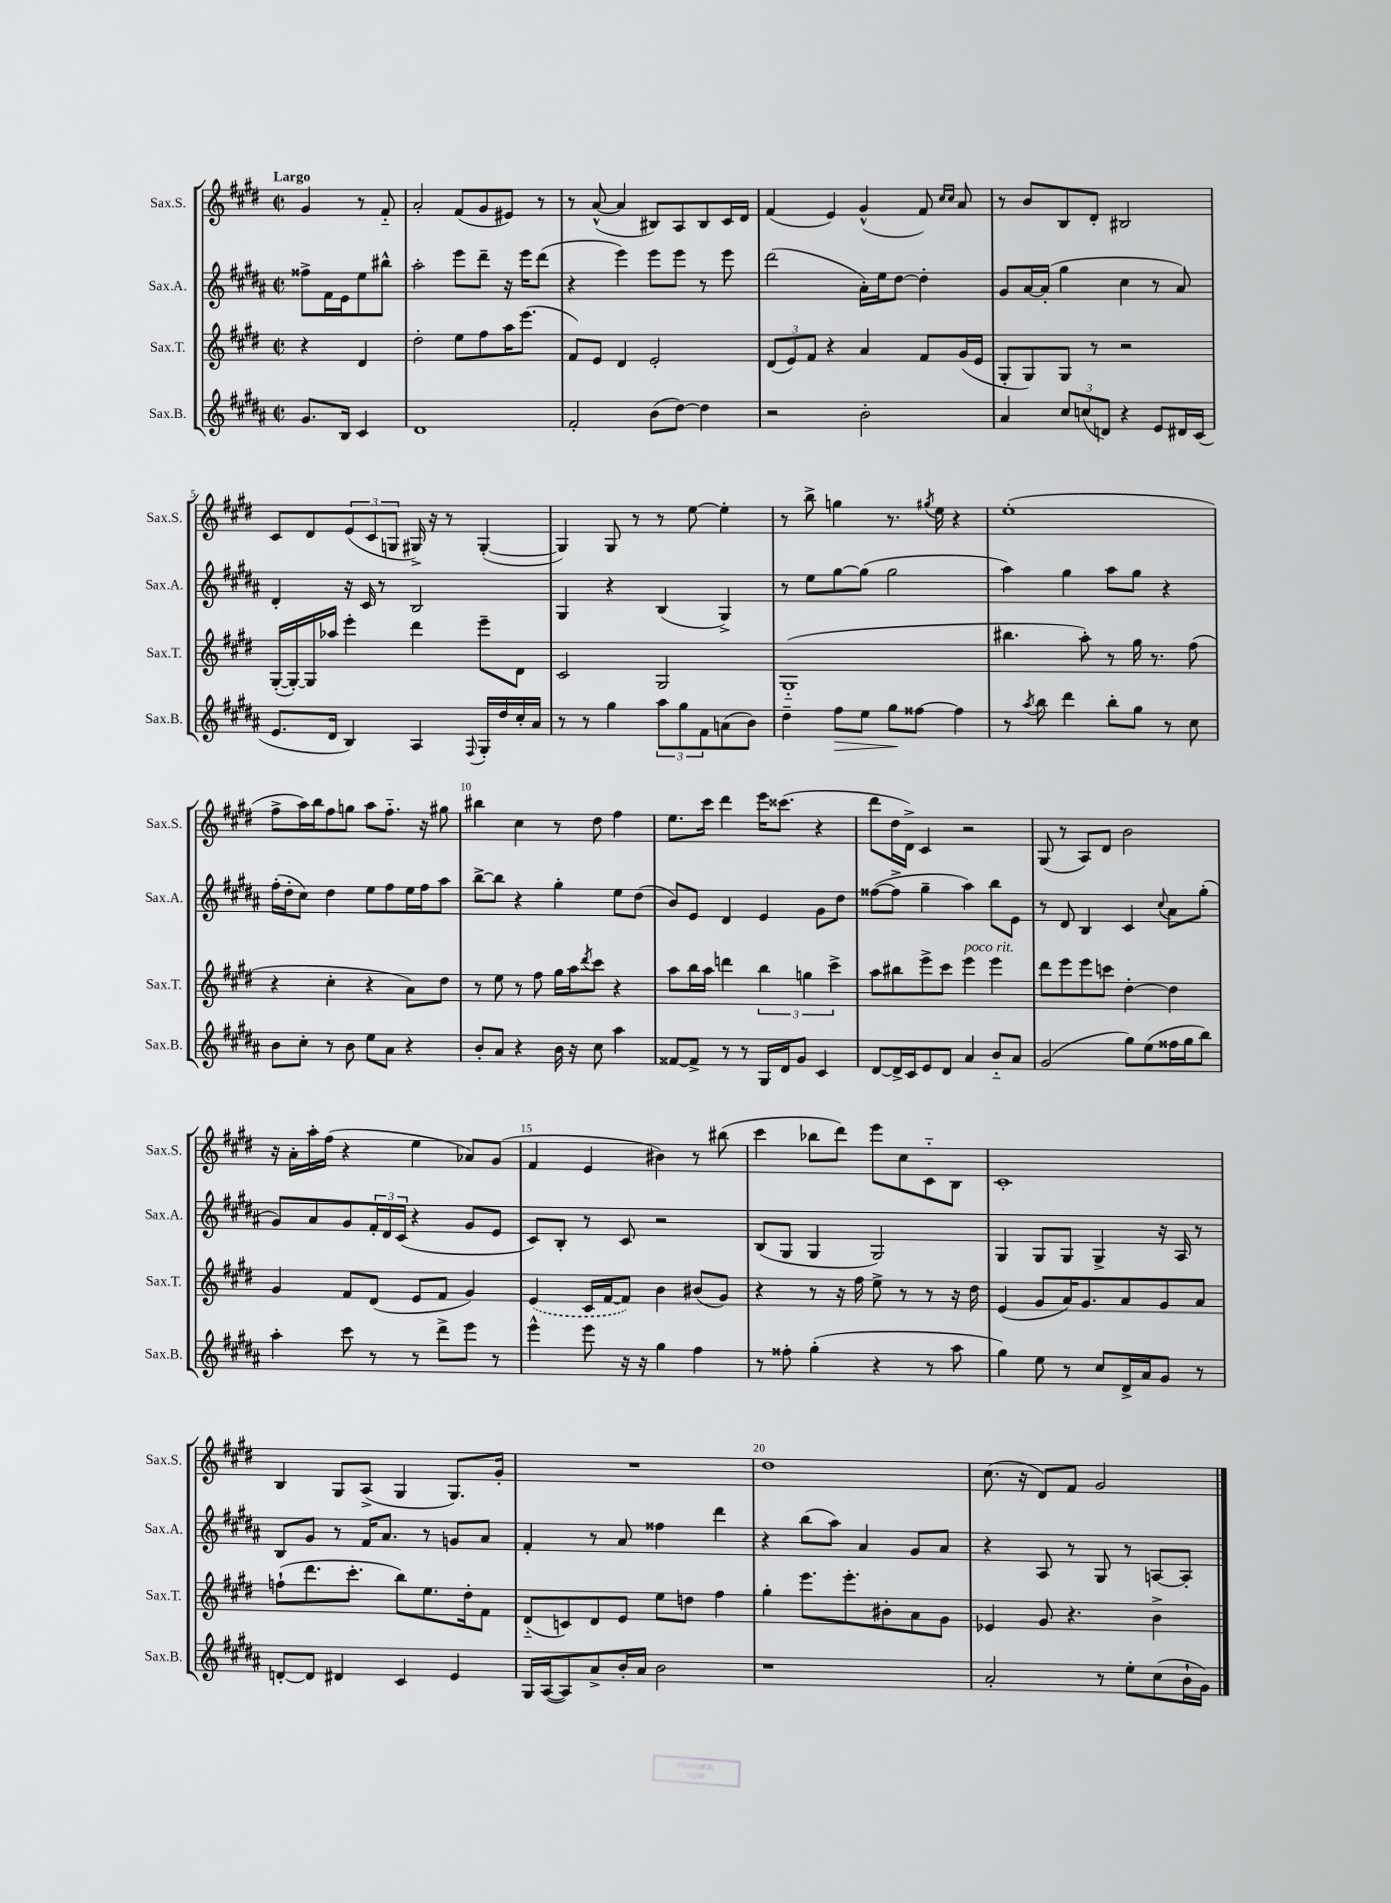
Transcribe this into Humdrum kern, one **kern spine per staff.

**kern	**kern	**kern	**kern
*staff4	*staff3	*staff2	*staff1
*clefG2	*clefG2	*clefG2	*clefG2
*k[f#c#g#d#a#]	*k[f#c#g#d#]	*k[f#c#g#d#a#]	*k[f#c#g#d#]
*M2/2	*M2/2	*M2/2	*M2/2
*met(c|)	*met(c|)	*met(c|)	*met(c|)
8.g#	4r	8ff##^	4g#
.	.	16f#	.
16B	.	16e	.
4c#	4d#	8ee	8r
.	.	8bb#^^	8f#'~
=	=	=	=
1d#	2dd#'	2aa#'	2a'
.	8ee	8eee	(8f#
.	8ff#	8ddd#~	8g#
.	16aa	16r	8e#)
.	(8.eee	16eee	.
.	.	(8ddd#	8r
=	=	=	=
2f#'	8f#)	4r	8r
.	8e	.	([8a^^
.	4d#	4eee)	4a]
(8b	2e'	8eee	8B#)
[8dd#)	.	8eee	8A
4dd#]	.	8r	8B#
.	.	8eee	16c#
.	.	.	16d#
=	=	=	=
2r	(12d#	(2ddd#	(4f#
.	12e)	.	.
.	12f#	.	.
.	4r	.	4e)
2b'	4a	16a#')	(4g#^^
.	.	16ee	.
.	.	[8dd#	.
.	8f#	4dd#']	8f#)
.	.	.	16qqcc#
.	.	.	16qqcc#
.	(16g#	.	8a
.	16e	.	.
=	=	=	=
4a#	8G#'	8g#	8r
.	8G#)	[16a#	8b
.	.	(16a#']	.
12cc#	8G#	4gg#	8B
(12cc	.	.	.
.	8r	.	8d#'
12d)	.	.	.
4r	2r	4cc#	2B#
8e	.	8r	.
16d#	.	8a#)	.
(16c#	.	.	.
=	=	=	=
8.e	([16G#'	4d#'	8c#
.	16G#'_)	.	.
.	16G#]	.	8d#
16d#	16aa-	.	.
4B)	4eee'	16r	(12e
.	.	16c#	.
.	.	.	12c#
.	.	8r	.
.	.	.	12G
4A#	4ddd#	2B	16G#^)
.	.	.	16r
.	.	.	8r
8qqF#	.	.	.
16G#'	8eee~	.	([4G#'
16dd#	.	.	.
16cc#'	8d#	.	.
16a#	.	.	.
=	=	=	=
8r	2c#	4G#	4G#])
8r	.	.	.
4gg#	.	4r	8G#
.	.	.	8r
12aa#	2G#	(4B	8r
12gg#	.	.	.
.	.	.	[8ee
12f#	.	.	.
(8a	.	4G#^)	4ee']
8b)	.	.	.
=	=	=	=
4dd#~	(1G#'~	8r	8r
.	.	8ee	8bb^
8ff#	.	[8gg#	4gg
8ee	.	(8gg#]	.
8gg#	.	2gg#	8.r
[8ff##	.	.	.
.	.	.	8qgg#
.	.	.	16ee
4ff##]	.	.	4r
=	=	=	=
8r	4.bb#	4aa#)	(1ee'
8qaa#	.	.	.
8bb	.	.	.
4ddd#	.	4gg#	.
.	8aa')	.	.
8bb'	8r	8aa#	.
8gg#	16gg#	8gg#	.
.	8.r	.	.
8r	.	4r	.
8cc#	(8ff#	.	.
=	=	=	=
8b	4r	(16ff#'	8ff#^
.	.	16dd#'	.
8cc#'	.	8cc#)	16aa)
.	.	.	16bb
8r	4cc#'	4dd#	8ff#
8b	.	.	8gg
8ee	4r	8ee	8aa
8a#	.	8ff#	8.ff#'~
4r	8a)	16ee	.
.	.	16ff#	16r
.	8dd#	8aa#	8gg#
=	=	=	=
8b'	8r	[8bb^	4bb#
8a#	8ee	8bb]	.
4r	8r	4r	4cc#
.	8ff#	.	.
16b	16gg#	4gg#'	8r
16r	16aa	.	.
.	8qddd#	.	.
8cc#	8ccc#	.	8dd#
4aa#	4r	8ee	4ff#
.	.	(8dd#	.
=	=	=	=
[8f##	8aa	8b)	8.ee
8f##^]	16bb	8e	.
.	16aa	.	16ccc#
8r	4ddd	4d#	4ddd#
8r	.	.	.
16G#	6bb	4e	16eee
16d#	.	.	(8.ccc##
8g#	.	.	.
.	6gg	.	.
4c#	.	8g#	4r
.	6ccc#^	.	.
.	.	8dd#	.
=	=	=	=
[8d#	8aa	([8ff##	8ddd#
16d#^]	8bb#	8ff##^]	16dd#
16c#	.	.	16d#^)
8e	8eee^	4gg#~	4c#
8d#	8ccc#	.	.
4a#	4eee	4aa#)	2r
8b'~	4eee	8bb	.
8a#	.	8e	.
=	=	=	=
(2g#	8ddd#	8r	(8G#
.	8eee	8d#	8r
.	8eee	4B	8A)
.	8ccc	.	8d#
8gg#)	[4dd#'	4c#	2b
(8ee	.	.	.
.	.	8qqcc#	.
16ff##	4dd#]	8a#	.
16gg#	.	.	.
8bb)	.	(8gg#'	.
=	=	=	=
4aa#'	4g#	8g#)	16r
.	.	.	16a'
.	.	8a#	16aa'
.	.	.	(16ff#
8ccc#	8f#	8g#	4r
8r	(8d#	24f#'	.
.	.	24d#	.
.	.	(24c#	.
8r	8e	4r	4ee
8ddd#^	8f#	.	.
8eee	4g#)	8g#	8a-)
8r	.	8e	(8g#
=	=	=	=
4eee^^	(4e	8c#)	4f#
.	.	8B'	.
8eee	16c#	8r	4e
.	[16f#	.	.
16r	8f#])	8c#	.
16r	.	.	.
4gg#	4b	2r	4b#)
4ff#	(8b#	.	8r
.	8g#)	.	(8bb#
=	=	=	=
8r	4r	(8B	4ccc#
8ff##'	.	8G#	.
(4gg#'	8r	4G#	8bb-
.	16r	.	8ddd#)
.	16ff#	.	.
4r	8ee^	2G#)	8eee
.	8r	.	8cc#
8r	8r	.	8c#'~
8aa#	16r	.	8B
.	16dd#	.	.
=	=	=	=
4gg#)	(4e	4G#	1c#'
8ee	8g#	8G#	.
8r	16a)	8G#	.
.	8.g#	.	.
8cc#	.	4G#^	.
16d#^	8a	.	.
16a#	.	.	.
8g#	8g#	16r	.
.	.	16A#	.
8r	8a	8r	.
=	=	=	=
[8d'	(8ff`	8B	4B
8d]	8.ddd#	8g#	.
4d#	.	8r	8G#
.	8.ccc#'	.	.
.	.	16f#	(8A^
.	.	8.a#	.
4c#	8bb)	.	4G#
.	8.ee	8r	.
4e	.	8g	8.G#)
.	16dd#'	.	.
.	8f#	8a#	.
.	.	.	16g#'
=	=	=	=
16G#	(8d#'~	4f#'	1r
([16A#	.	.	.
8A#])	8c)	.	.
8a#^	8d#	8r	.
16b'	8e	8a#	.
16a#	.	.	.
2b	8ee	4ff##	.
.	8dd	.	.
.	4ff#	4ddd#	.
=	=	=	=
1r	4gg#'	4r	1dd#
.	8.eee	(8bb	.
.	.	8aa#)	.
.	8.eee'	.	.
.	.	4a#	.
.	8b#'	.	.
.	8a	8g#	.
.	8g#	8a#	.
=	=	=	=
2a#'	4e-	4r	(8.cc#
.	.	.	16r
.	8g#	8A#	8d#)
.	4.r	8r	8f#
8r	.	8G#	2g#
8ee'	.	8r	.
(8cc#	4b^	[8A	.
16b`	.	8A']	.
16g#)	.	.	.
==	==	==	==
*-	*-	*-	*-
